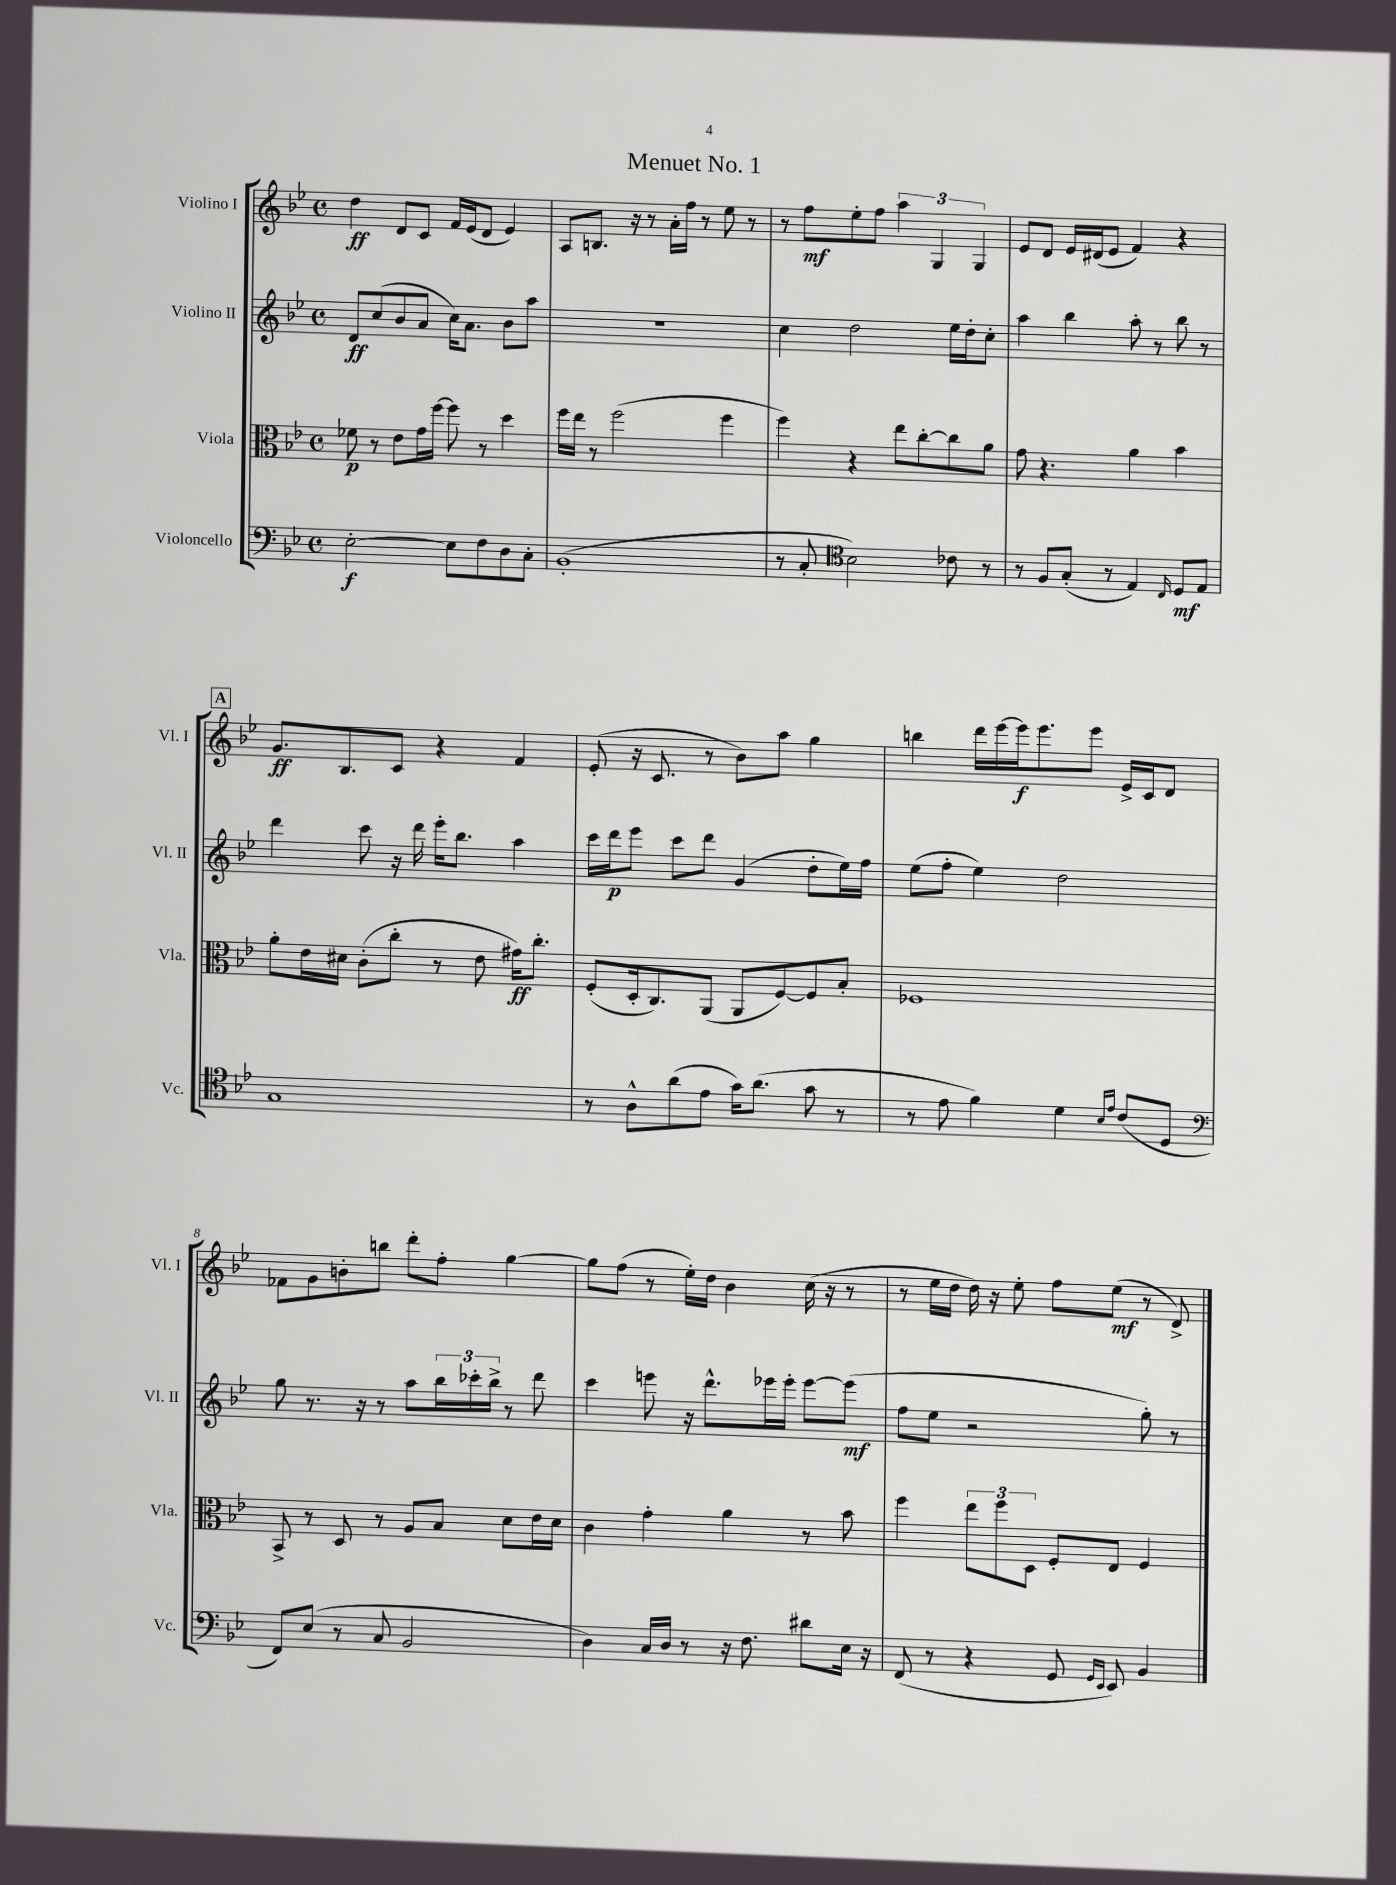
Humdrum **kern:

**kern	**dynam	**kern	**dynam	**kern	**dynam	**kern	**dynam
*part4	*part4	*part3	*part3	*part2	*part2	*part1	*part1
*staff4	*staff4	*staff3	*staff3	*staff2	*staff2	*staff1	*staff1
*I"Violoncello	*	*I"Viola	*	*I"Violino II	*	*I"Violino I	*
*I'Vc.	*	*I'Vla.	*	*I'Vl. II	*	*I'Vl. I	*
*clefF4	*	*clefC3	*	*clefG2	*	*clefG2	*
*k[b-e-]	*	*k[b-e-]	*	*k[b-e-]	*	*k[b-e-]	*
*M4/4	*	*M4/4	*	*M4/4	*	*M4/4	*
*met(c)	*	*met(c)	*	*met(c)	*	*met(c)	*
=1	=1	=1	=1	=1	=1	=1	=1
[2E-'\	f	8f-X\	p	8d/L	ff	4dd\	ff
.	.	8r	.	(8cc/	.	.	.
.	.	8e-\L	.	8b-/	.	8d/L	.
.	.	16g\L	.	8a/J	.	8c/J	.
.	.	[16ff\JJ	.	.	.	.	.
8E-\L]	.	8ff\]	.	16cc\KL)	.	16f/LL	.
.	.	.	.	8.a\J	.	(16e-/J	.
8F\	.	8r	.	.	.	8d/J	.
8D\	.	4dd\	.	8b-\L	.	4e-/)	.
8C'\J	.	.	.	8aa\J	.	.	.
=2	=2	=2	=2	=2	=2	=2	=2
(1BB-'	.	16ff\LL	.	1r	.	8A/L	.
.	.	16ee-\JJ	.	.	.	.	.
.	.	8r	.	.	.	8.Bn/J	.
.	.	(2ff\	.	.	.	.	.
.	.	.	.	.	.	16r	.
.	.	.	.	.	.	8r	.
.	.	.	.	.	.	16a'\LL	.
.	.	.	.	.	.	16ff\JJ	.
.	.	.	.	.	.	8r	.
.	.	4ff\	.	.	.	8ee-\	.
.	.	.	.	.	.	8r	.
=3	=3	=3	=3	=3	=3	=3	=3
8r	.	4ff\)	.	4cc\	.	8r	.
8C'/	.	.	.	.	.	8ff\L	mf
*clefC4	*	*	*	*	*	*	*
2B-\)	.	4r	.	2dd\	.	8ee-'\	.
.	.	.	.	.	.	8ff\J	.
.	.	8ee-\L	.	.	.	6aa\	.
.	.	[8cc'\	.	.	.	.	.
.	.	.	.	.	.	6G/	.
8c-X\	.	8cc\]	.	16ee-\LL	.	.	.
.	.	.	.	16dd'\J	.	.	.
.	.	.	.	.	.	6G/	.
8r	.	8a\J	.	8cc'\J	.	.	.
=4	=4	=4	=4	=4	=4	=4	=4
8r	.	8g\	.	4aa\	.	8e-/L	.
8F/L	.	4.r	.	.	.	8d/J	.
(8G'/J	.	.	.	4bb-\	.	16e-/LL	.
.	.	.	.	.	.	(16d#X/J	.
8r	.	.	.	.	.	8e-/J	.
4E-/)	.	4a\	.	8aa'\	.	4f/)	.
.	.	.	.	8r	.	.	.
16qqC/	.	.	.	.	.	.	.
8D/L	mf	4b-\	.	8bb-\	.	4r	.
8E-/J	.	.	.	8r	.	.	.
!!LO:LB:g=z
!!LO:REH:place=s1:t=A
=5	=5	=5	=5	=5	=5	=5	=5
1G	.	8a'\L	.	4ddd\	.	8.g/L	ff
.	.	16e-\L	.	.	.	.	.
.	.	16d#X\JJ	.	.	.	8.B-/	.
.	.	(8c'\L	.	8ccc\	.	.	.
.	.	8cc'\J	.	16r	.	8c/J	.
.	.	.	.	16ddd\	.	.	.
.	.	8r	.	16eee-'\KL	.	4r	.
.	.	.	.	8.bb-\J	.	.	.
.	.	8e-\	.	.	.	.	.
.	.	16g#X\KL)	ff	4aa\	.	4f/	.
.	.	8.cc'\J	.	.	.	.	.
=6	=6	=6	=6	=6	=6	=6	=6
8r	.	(8F'/L	.	16ccc\LL	.	(8e-'/	.
.	.	.	.	16ddd\J	p	.	.
8A^^\L	.	16D'/k	.	8eee-\J	.	16r	.
.	.	8.C/)	.	.	.	8.c/	.
(8a\	.	.	.	8ccc\L	.	.	.
8e-\J	.	(8AA/J	.	8ddd\J	.	8r	.
16g\KL)	.	8AA/L	.	(4g/	.	8b-\L)	.
(8.a\J	.	.	.	.	.	.	.
.	.	[8F/)	.	.	.	8aa\J	.
8g\	.	8F/]	.	8dd'\L	.	4gg\	.
8r	.	8B-'/J	.	16ee-\L)	.	.	.
.	.	.	.	16ff\JJ	.	.	.
=7	=7	=7	=7	=7	=7	=7	=7
8r	.	1F-X	.	(8ee-\L	.	4bbn\	.
8e-\	.	.	.	8ff'\J	.	.	.
4f\)	.	.	.	4ee-\)	.	16ddd\LL	.
.	.	.	.	.	.	[16eee-\	.
.	.	.	.	.	.	16eee-\J]	f
.	.	.	.	.	.	8.eee-\	.
4d\	.	.	.	2dd\	.	.	.
.	.	.	.	.	.	8eee-\J	.
16qqB-/LL	.	.	.	.	.	.	.
16qqe-/JJ	.	.	.	.	.	.	.
(8c/L	.	.	.	.	.	16e-^/LL	.
.	.	.	.	.	.	16c/J	.
8D/J	.	.	.	.	.	8d/J	.
!!LO:LB:g=z
=8	=8	=8	=8	=8	=8	=8	=8
*clefF4	*	*	*	*	*	*	*
8FF/L)	.	8BB-^/	.	8gg\	.	8f-X\L	.
(8E-/J	.	8r	.	8.r	.	8g\	.
8r	.	8D/	.	.	.	8bn'\	.
.	.	.	.	16r	.	.	.
8C/	.	8r	.	8r	.	8bbn\J	.
2BB-/	.	8A/L	.	8aa\L	.	8ddd'\L	.
.	.	8B-/J	.	24bb-\L	.	8ff'\J	.
.	.	.	.	24ccc-X'\	.	.	.
.	.	.	.	24bb-^\JJ	.	.	.
.	.	8d\L	.	8r	.	[4gg\	.
.	.	16e-\L	.	8ddd\	.	.	.
.	.	16d\JJ	.	.	.	.	.
=9	=9	=9	=9	=9	=9	=9	=9
4D\)	.	4c\	.	4ccc\	.	8gg\L]	.
.	.	.	.	.	.	(8ff\J	.
16C/LL	.	4g'\	.	8eeen\	.	8r	.
16D/JJ	.	.	.	.	.	.	.
8r	.	.	.	16r	.	16ee-'\LL)	.
.	.	.	.	8.ddd^^\L	.	16dd\JJ	.
16r	.	4a\	.	.	.	4b-\	.
8.F\	.	.	.	.	.	.	.
.	.	.	.	16eee-X\L	.	.	.
.	.	.	.	16eee-'\JJ	.	.	.
8d#X\L	.	8r	.	[8eee-\L	.	(16cc\	.
.	.	.	.	.	.	16r	.
16E-\Jk	.	8b-\	.	(8eee-\J]	mf	8r	.
16r	.	.	.	.	.	.	.
=10	=10	=10	=10	=10	=10	=10	=10
(8FF/	.	4ff\	.	8ff\L	.	8r	.
8r	.	.	.	8ee-\J	.	16ee-\LL	.
.	.	.	.	.	.	16dd\JJ	.
4r	.	12ee-\L	.	2r	.	16dd\)	.
.	.	.	.	.	.	16r	.
.	.	12ff\	.	.	.	.	.
.	.	.	.	.	.	8ee-'\	.
.	.	12D\J	.	.	.	.	.
8GG/	.	8F'/L	.	.	.	8ff\L	.
16qqGG/LL	.	.	.	.	.	.	.
16qqEE-/JJ	.	.	.	.	.	.	.
8EE-/)	.	8E-/J	.	.	.	(8ee-\J	mf
4BB-/	.	4F/	.	8gg'\)	.	8r	.
.	.	.	.	8r	.	8d^/)	.
==	==	==	==	==	==	==	==
*-	*-	*-	*-	*-	*-	*-	*-
